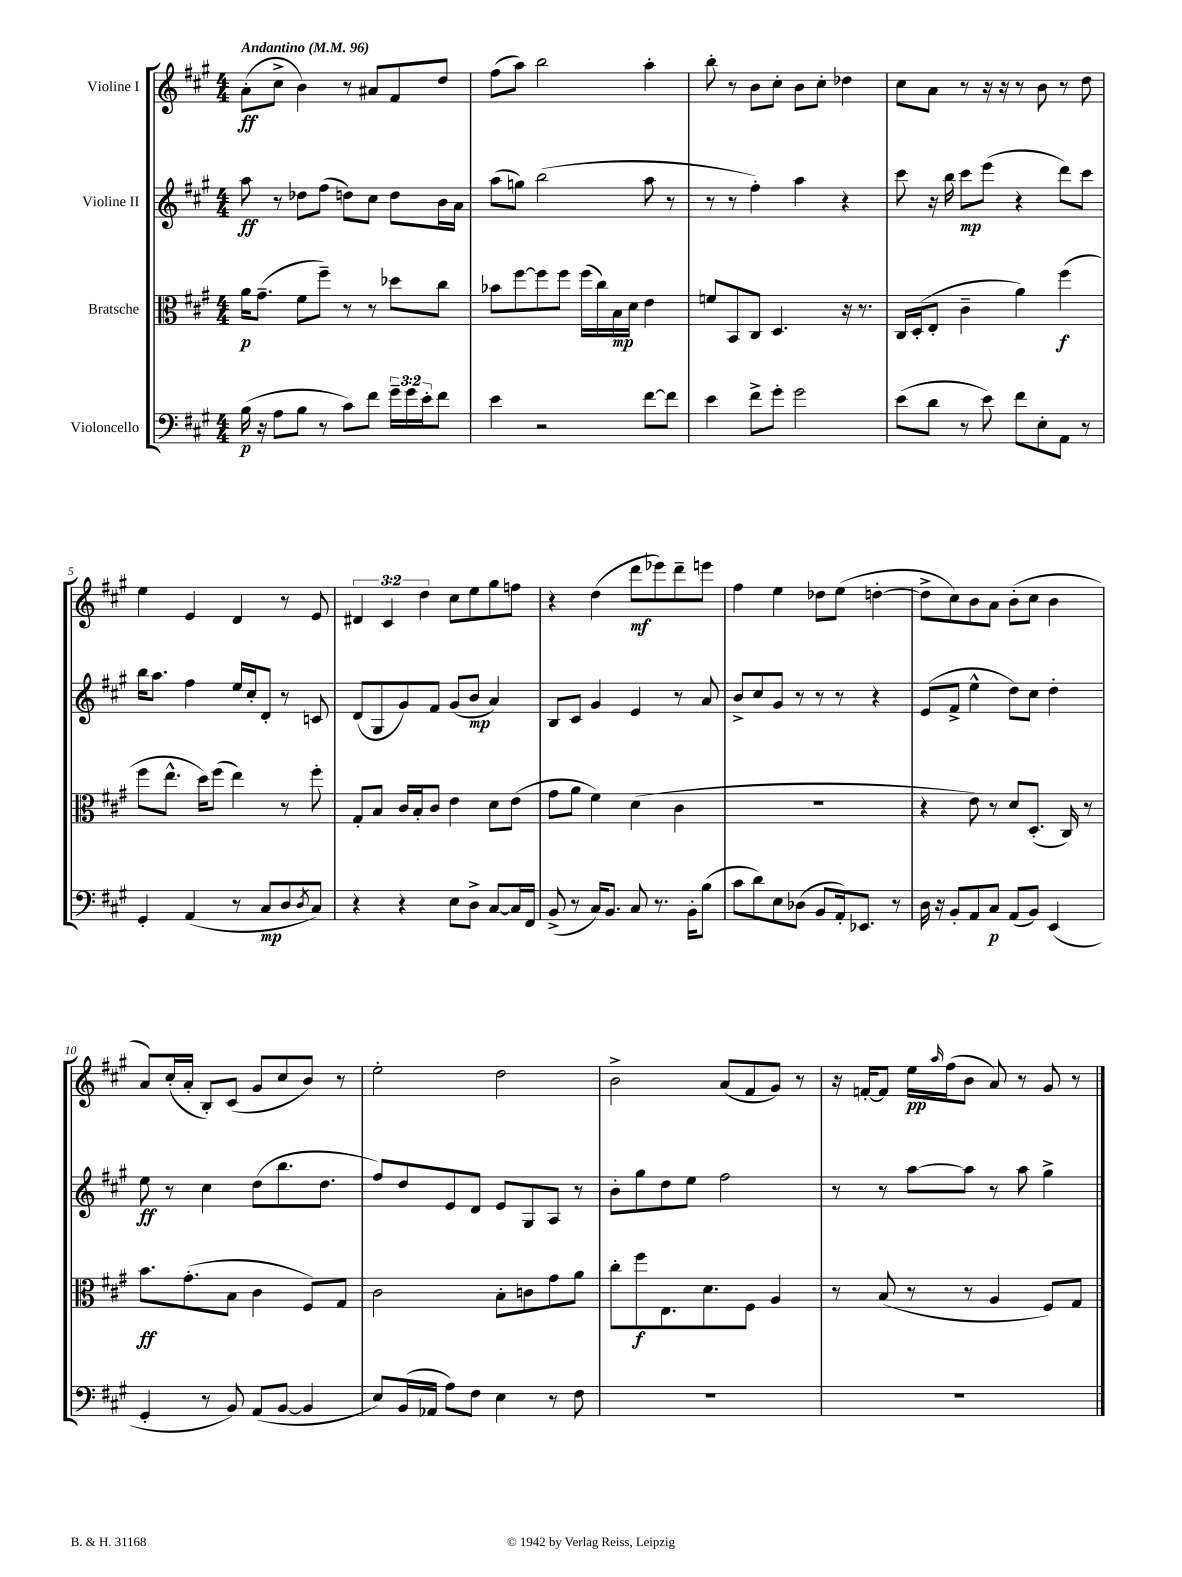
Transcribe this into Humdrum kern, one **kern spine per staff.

**kern	**dynam	**kern	**dynam	**kern	**dynam	**kern	**dynam
*part4	*part4	*part3	*part3	*part2	*part2	*part1	*part1
*staff4	*staff4	*staff3	*staff3	*staff2	*staff2	*staff1	*staff1
*I"Violoncello	*	*I"Bratsche	*	*I"Violine II	*	*I"Violine I	*
*clefF4	*	*clefC3	*	*clefG2	*	*clefG2	*
*k[f#c#g#]	*	*k[f#c#g#]	*	*k[f#c#g#]	*	*k[f#c#g#]	*
*M4/4	*	*M4/4	*	*M4/4	*	*M4/4	*
*MM96	*	*MM96	*	*MM96	*	*MM96	*
=1	=1	=1	=1	=1	=1	=1	=1
!	!	!	!	!	!	!LO:TX:a:B:t=Andantino	!
(16B\	p	16a\KL	p	8aa\	ff	(8a'\L	ff
16r	.	(8.g#~\J	.	.	.	.	.
8A\L	.	.	.	8r	.	8cc#^\J	.
8B\J	.	8f#\L	.	8dd-X\L	.	4b\)	.
8r	.	8ff#~\J)	.	(8ff#\J	.	.	.
8c#\L)	.	8r	.	8ddn\L)	.	8r	.
8f#\J	.	8r	.	8cc#\J	.	8a#X/L	.
24g#~\LL	.	8dd-X\L	.	8dd\L	.	8f#/	.
24g#\	.	.	.	.	.	.	.
24e'\J	.	.	.	.	.	.	.
8f#\J	.	8cc#\J	.	16b\L	.	8dd/J	.
.	.	.	.	16a\JJ	.	.	.
=2	=2	=2	=2	=2	=2	=2	=2
4e\	.	8b-X\L	.	(8aa\L	.	(8ff#\L	.
.	.	[8ff#\	.	8ggn\J)	.	8aa\J)	.
2r	.	8ff#\]	.	(2bb\	.	2bb\	.
.	.	8ff#\J	.	.	.	.	.
.	.	(16ff#\LL	.	.	.	.	.
.	.	16cc#\)	.	.	.	.	.
.	.	16B\	mp	.	.	.	.
.	.	16d\JJ	.	.	.	.	.
[8f#\L	.	4e\	.	8aa\	.	4aa'\	.
8f#\J]	.	.	.	8r	.	.	.
=3	=3	=3	=3	=3	=3	=3	=3
4e\	.	8fn/L	.	8r	.	8bb'\	.
.	.	8BB/	.	8r	.	8r	.
8f#^\L	.	8C#/J	.	4ff#'\)	.	8b\L	.
8g#'\J	.	4.D/	.	.	.	8cc#'\J	.
2g#\	.	.	.	4aa\	.	8b\L	.
.	.	.	.	.	.	8cc#'\J	.
.	.	16r	.	4r	.	4dd-X\	.
.	.	8.r	.	.	.	.	.
=4	=4	=4	=4	=4	=4	=4	=4
(8e\L	.	16C#/LL	.	8ccc#\	.	8cc#\L	.
.	.	(16D'/J	.	.	.	.	.
8d\J	.	8E'/J	.	16r	.	8a\J	.
.	.	.	.	16bb\	.	.	.
8r	.	4c#~\	.	8ccc#\L	mp	8r	.
8e\)	.	.	.	(8eee\J	.	16r	.
.	.	.	.	.	.	16r	.
8f#\L	.	4a\)	.	4r	.	8r	.
8E'\	.	.	.	.	.	8b\	.
8AA\J	.	(4ff#\	f	8ddd\L)	.	8r	.
8r	.	.	.	8ccc#\J	.	8dd\	.
!!LO:LB:g=z
=5	=5	=5	=5	=5	=5	=5	=5
4GG#'/	.	8ff#\L	.	16bb\KL	.	4ee\	.
.	.	.	.	8.aa\J	.	.	.
.	.	8.ee^^\J	.	.	.	.	.
(4AA/	.	.	.	4ff#\	.	4e/	.
.	.	16dd\KL)	.	.	.	.	.
.	.	(8ff#\J	.	.	.	.	.
8r	.	4ee\)	.	16ee/LL	.	4d/	.
.	.	.	.	16cc#'/J	.	.	.
8C#/L	mp	.	.	8d'/J	.	.	.
8D/	.	8r	.	8r	.	8r	.
8qD/	.	.	.	.	.	.	.
8C#/J)	.	8ff#'\	.	8cn/	.	8e/	.
=6	=6	=6	=6	=6	=6	=6	=6
4r	.	8G#'/L	.	(8d/L	.	6d#X/	.
.	.	8B/J	.	8G#/	.	.	.
.	.	.	.	.	.	6c#/	.
4r	.	16c#/LL	.	8g#/)	.	.	.
.	.	16B'/J	.	.	.	.	.
.	.	.	.	.	.	6dd\	.
.	.	8c#/J	.	8f#/J	.	.	.
8E\L	.	4e\	.	(8g#/L	.	8cc#\L	.
8D^\J	.	.	.	8b/J	mp	8ee\	.
[8C#/L	.	8d\L	.	4a/)	.	8gg#\	.
16C#/L]	.	(8e\J	.	.	.	8ffn\J	.
16FF#/JJ	.	.	.	.	.	.	.
=7	=7	=7	=7	=7	=7	=7	=7
(8BB^/	.	8g#\L	.	8B/L	.	4r	.
8r	.	8a\J	.	8c#/J	.	.	.
16C#/KL)	.	4f#\)	.	4g#/	.	(4dd\	.
8.BB/J	.	.	.	.	.	.	.
8C#/	.	(4d\	.	4e/	.	8ddd\L	mf
8.r	.	.	.	.	.	8eee-X\)	.
.	.	4c#\	.	8r	.	8ddd~\	.
16BB'\KL	.	.	.	.	.	.	.
(8B\J	.	.	.	8a/	.	8eeen\J	.
=8	=8	=8	=8	=8	=8	=8	=8
8c#\L	.	1r	.	8b^/L	.	4ff#\	.
8d\)	.	.	.	8cc#/	.	.	.
8E\	.	.	.	8g#/J	.	4ee\	.
(8D-X\J	.	.	.	8r	.	.	.
8BB/L	.	.	.	8r	.	8dd-X\L	.
16AA'/k)	.	.	.	8r	.	(8ee\J	.
8.EE-X/J	.	.	.	.	.	.	.
.	.	.	.	4r	.	[4ddn'\	.
8r	.	.	.	.	.	.	.
=9	=9	=9	=9	=9	=9	=9	=9
16D\	.	4r	.	(8e/L	.	8dd^\L]	.
16r	.	.	.	.	.	.	.
8BB'/L	.	.	.	8f#^/J	.	8cc#\)	.
8AA/	.	8e\)	.	4ee^^\	.	8b\	.
8C#/J	p	8r	.	.	.	8a\J	.
(8AA/L	.	8d/L	.	8dd\L)	.	(8b'\L	.
8BB/J)	.	(8.D'/J	.	8cc#\J	.	8cc#\J	.
(4EE/	.	.	.	4dd'\	.	4b\	.
.	.	16C#/)	.	.	.	.	.
.	.	8r	.	.	.	.	.
!!LO:LB:g=z
=10	=10	=10	=10	=10	=10	=10	=10
4GG#'/	.	8.b\L	ff	8ee\	ff	8a/L)	.
.	.	.	.	8r	.	(16cc#'/L	.
.	.	(8.g#'\	.	.	.	16a'/JJ	.
8r	.	.	.	4cc#\	.	8B'/L)	.
8BB/)	.	8B\J	.	.	.	(8c#/J	.
(8AA/L	.	4c#\	.	(8dd\L	.	8g#/L	.
[8BB/J	.	.	.	8.bb\	.	8cc#/	.
4BB/]	.	8F#/L)	.	.	.	8b/J)	.
.	.	.	.	8.dd\J	.	.	.
.	.	8G#/J	.	.	.	8r	.
=11	=11	=11	=11	=11	=11	=11	=11
8E/L)	.	2c#\	.	8ff#/L)	.	2ee'\	.
(16BB/L	.	.	.	8dd/	.	.	.
16AA-X/JJ	.	.	.	.	.	.	.
8A\L)	.	.	.	8e/	.	.	.
8F#\J	.	.	.	8d/J	.	.	.
4E\	.	8B'\L	.	8e/L	.	2dd\	.
.	.	8cn\	.	8G#/	.	.	.
8r	.	8g#\	.	8A/J	.	.	.
8F#\	.	8a\J	.	8r	.	.	.
=12	=12	=12	=12	=12	=12	=12	=12
1r	.	8cc#'\L	.	8b'\L	.	2b^\	.
.	.	8ff#\	f	8gg#\	.	.	.
.	.	8.E\	.	8dd\	.	.	.
.	.	.	.	8ee\J	.	.	.
.	.	8.d\	.	.	.	.	.
.	.	.	.	2ff#\	.	(8a/L	.
.	.	8F#\J	.	.	.	8f#/	.
.	.	4A/	.	.	.	8g#/J)	.
.	.	.	.	.	.	8r	.
=13	=13	=13	=13	=13	=13	=13	=13
1r	.	8r	.	8r	.	16r	.
.	.	.	.	.	.	[16fn'/KL	.
.	.	(8B/	.	8r	.	8f/J]	.
.	.	8r	.	[8aa\L	.	16ee\LL	pp
.	.	.	.	.	.	16qqaa/	.
.	.	.	.	.	.	(16ff#\J	.
.	.	8r	.	8aa\J]	.	8b\J	.
.	.	4A/	.	8r	.	8a/)	.
.	.	.	.	8aa\	.	8r	.
.	.	8F#/L)	.	4gg#^\	.	8g#/	.
.	.	8G#/J	.	.	.	8r	.
==	==	==	==	==	==	==	==
*-	*-	*-	*-	*-	*-	*-	*-
